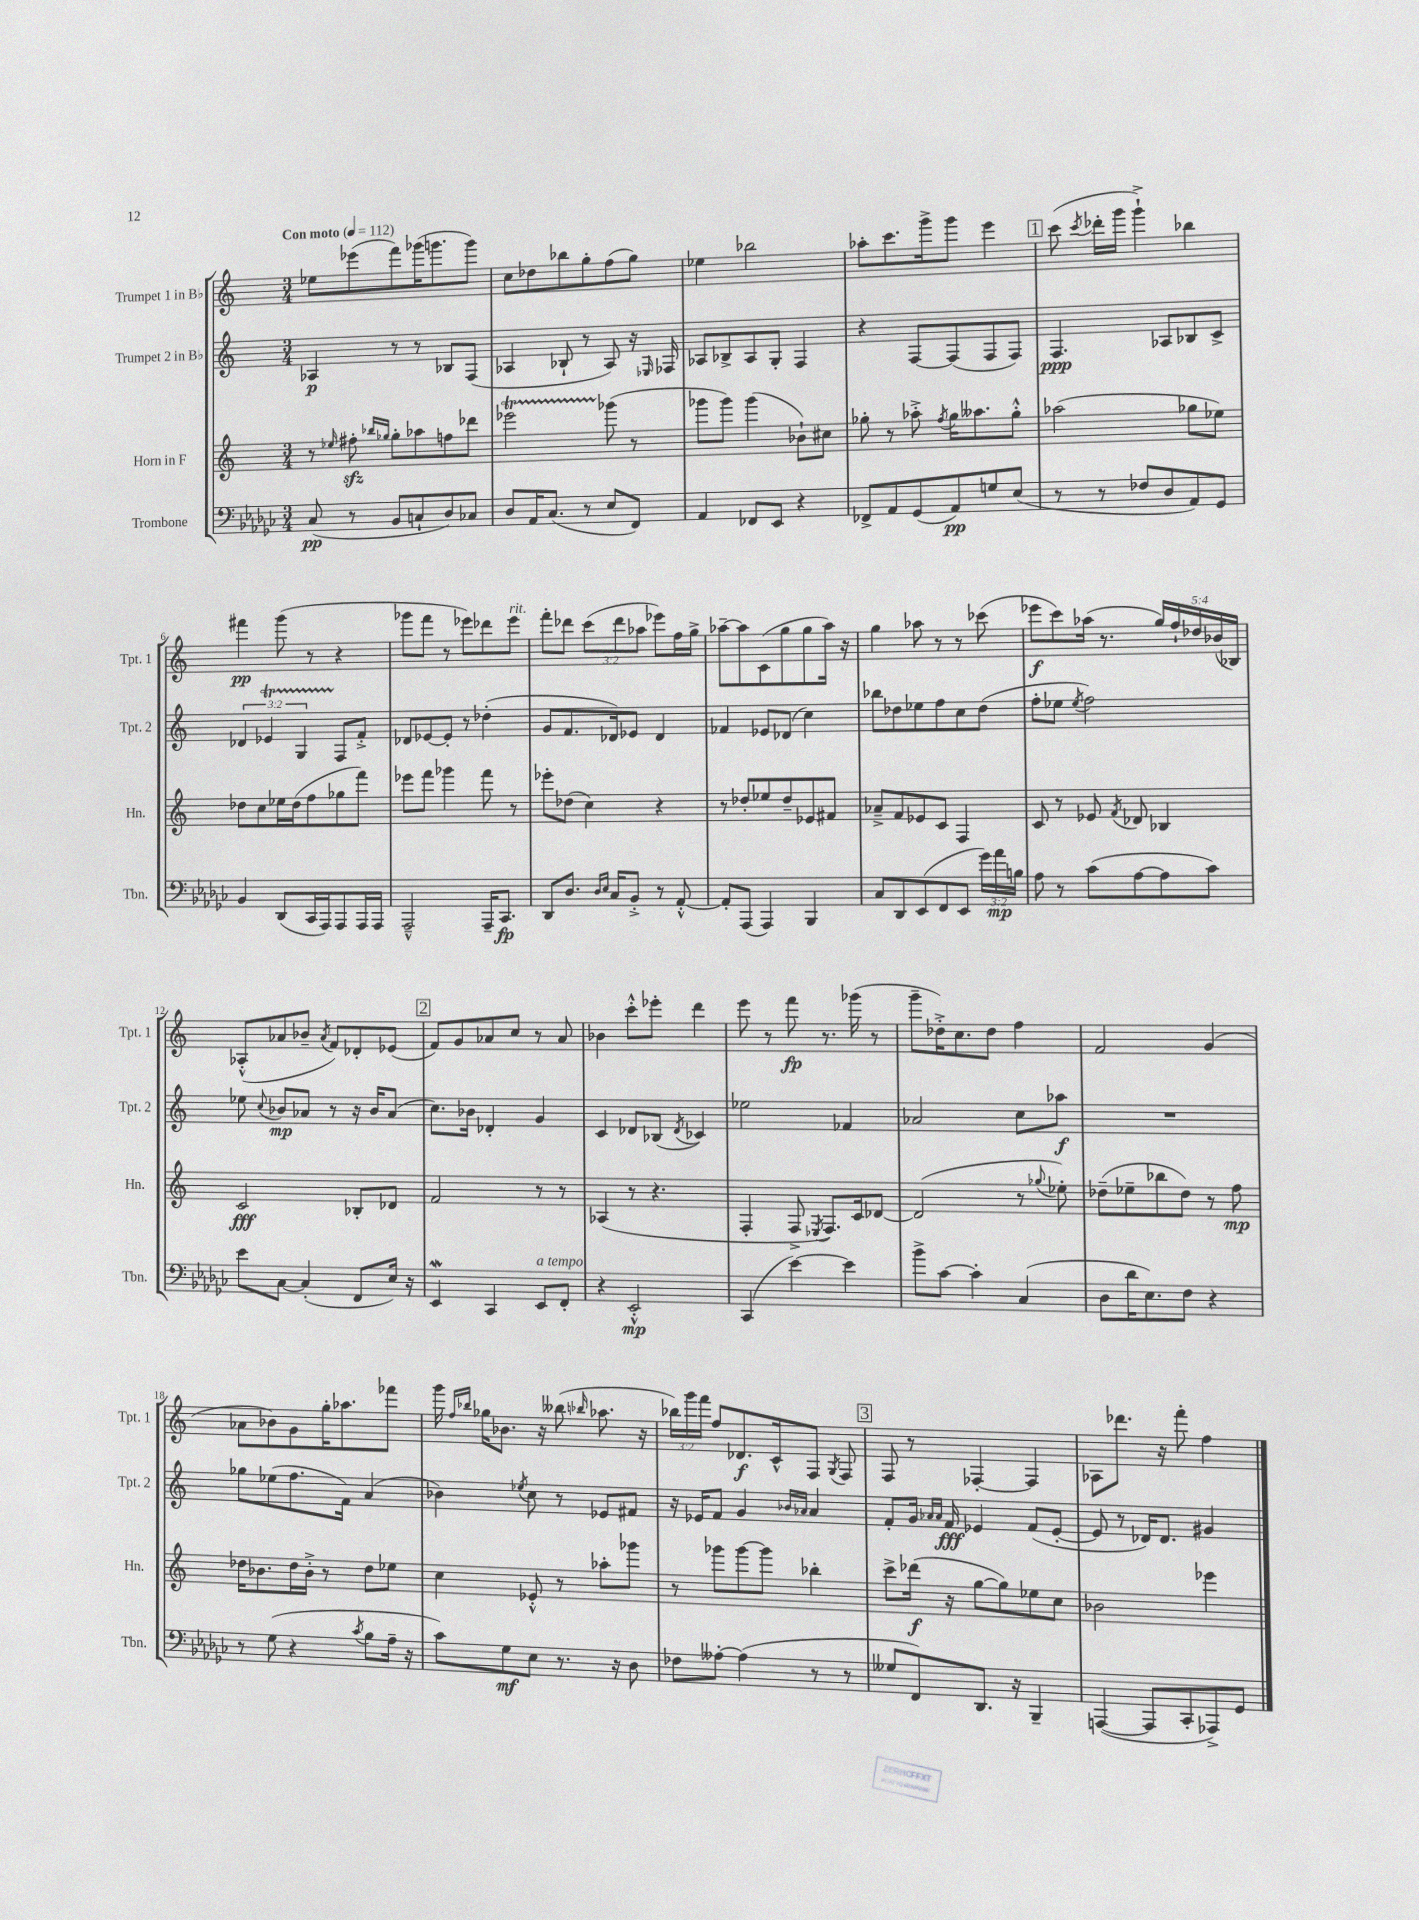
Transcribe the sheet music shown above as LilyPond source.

<<
\new StaffGroup <<
\new Staff = "s0" \with { instrumentName = "Trumpet 1 in Bb" shortInstrumentName = "Tpt. 1" } {
    \clef treble \key c \major \numericTimeSignature \time 3/4 \override Staff.TupletNumber.text = #tuplet-number::calc-fraction-text \tempo "Con moto" 4 = 112
    \autoBeamOff ees''8[ ees'''8( f'''8) ges'''16( g'''8. g'''8]) |
    c''8[ des''8 bes''8 g''8-. f''8( g''8]) |
    ees''4 bes''2 |
    aes''8[-. c'''8. g'''16-> g'''8] e'''4 |
    \mark \markup { \box "1" } c'''8( \acciaccatura { c'''8 } des'''16[-. g'''16] g'''4-!->) bes''4 |
    fis'''4\pp g'''8( r8 r4 |
    ges'''8[ f'''8] r8 ees'''8[) des'''8 ees'''8]^\markup { \italic "rit." } |
    f'''8[-. des'''8] \tuplet 3/2 { c'''8[( des'''8 aes''8] } ees'''8[) f''16 g''16]-> |
    aes''8[~-- aes''8 c'8( g''8 g''8 aes''16]) r16 |
    g''4 aes''8 r8 r8 ces'''8( |
    ees'''8[\f c'''8) aes''16]( r8. \tuplet 5/4 { g''16[) f''16-! des''16 bes'16( bes16]) } |
    aes8[-.-^( aes'8 bes'8]-- \acciaccatura { aes'8 } f'8[) des'8-. ees'8]( |
    \mark \markup { \box "2" } f'8[) g'8 aes'8 c''8] r8 aes'8 |
    bes'4 c'''8[-.-^ ees'''8]-. d'''4 |
    e'''8 r8 f'''8\fp r8. ges'''16( r8 |
    g'''8[-- des''16-.->) c''8. des''8] f''4 |
    f'2 g'4( |
    aes'8[ bes'8) g'8 g''16-. aes''8. fes'''8] |
    g'''16 \grace { f''16[ bes''16] } ges''16[ bes'8.] r16 beses''8( \grace { bes''16 } aes''8. r16 |
    \tuplet 3/2 { bes''16[) g'''16 f'''16] } f''8[ des'8.\f c'16-^ f8] \acciaccatura { g8 } f8 |
    \mark \markup { \box "3" } f8 r8 fes4~-. fes4 |
    aes8[ des'''8.] r16 f'''8-. f''4 \bar "|." |
}
\new Staff = "s1" \with { instrumentName = "Trumpet 2 in Bb" shortInstrumentName = "Tpt. 2" } {
    \clef treble \key c \major \numericTimeSignature \time 3/4 \override Staff.TupletNumber.text = #tuplet-number::calc-fraction-text
    \autoBeamOff aes4\p r8 r8 bes8[ f8]( |
    aes4 bes8-! r8 aes8) r16 \grace { ees16 } fes16 |
    aes8[ bes8-> aes8 g8]-. f4 |
    r4 f8[~ f8( f8 f8]) |
    \mark \markup { \box "1" } f4.\ppp aes8[ bes8 c'8]-> |
    \tuplet 3/2 { des'4 ees'4\startTrillSpan g4 } f8[\stopTrillSpan f'8]-.-> |
    des'8[ ees'8~ ees'8]-. r8 des''4-.( |
    g'8[ f'8. des'16) ees'8] des'4 |
    fes'4 ees'8[ des'8]( c''4) |
    bes''8[ des''8 ees''8 f''8 c''8 des''8]( |
    f''8[-. ees''8] \acciaccatura { ees''8 } f''2) |
    ees''8 \appoggiatura { c''8 } bes'8[\mp aes'8] r8 r16 bes'16[ aes'8]( |
    \mark \markup { \box "2" } c''8.[) bes'16] des'4-. g'4 |
    c'4 des'8[ bes8]( \acciaccatura { des'8 } ces'4) |
    ees''2 fes'4 |
    aes'2 c''8[ aes''8]\f |
    R2. |
    ges''8[ ees''8( f''8. f'16]) a'4( |
    bes'4) \acciaccatura { ees''8 } c''8 r8 ees'8[ fis'8] |
    r16 ees'16[ f'8] g'4 \grace { bes'16[ aes'16] } aes'4 |
    \mark \markup { \box "3" } f'8[-. g'16] \grace { aes'16[ aes'16] } f'16\fff ees'4 f'8[( ees'8]~-. |
    ees'8 r8 des'16[) des'8.] gis'4 \bar "|." |
}
\new Staff = "s2" \with { instrumentName = "Horn in F" shortInstrumentName = "Hn." } {
    \clef treble \key c \major \numericTimeSignature \time 3/4
    \autoBeamOff r8 \grace { ees''16 } fis''8-.\sfz \grace { bes''16[ ges''16] } ges''8[-. aes''8 f''8 des'''8] |
    ees'''2\startTrillSpan ges'''8\stopTrillSpan( r8 |
    ges'''8[ ges'''8]) ges'''4( bes'8[-!) cis''8] |
    ges''8-. r8 aes''8-.-> \acciaccatura { f''8 } ges''16[ aeses''8. ges''8]-.-^ |
    \mark \markup { \box "1" } aes''2( ges''8[ ees''8]) |
    des''8[ c''8 ees''16 des''16( f''8 ges''8 f'''8]) |
    ees'''8[ f'''8] ges'''4 f'''8 r8 |
    ees'''8[-. des''8]( c''4) r4 |
    r8 des''8[-. ees''8 des''8-- ees'8 fis'8] |
    aes'8[---> f'8 ees'8 c'8] f4 |
    c'8 r8 ees'8 \acciaccatura { f'8 } des'8 bes4 |
    c'2\fff bes8[-. des'8] |
    \mark \markup { \box "2" } f'2 r8 r8 |
    aes4( r8 r4. |
    f4-. f8-> \acciaccatura { ees8 } f8.[) c'16 des'8]~ |
    des'2( r8 \appoggiatura { ges''8 } ees''8-.) |
    des''8[--( ees''8-- bes''8 des''8]) r8 f''8\mp |
    des''16[ bes'8. des''16 bes'16]-.-> r8 des''8[ ees''8] |
    c''4 ees'8-.-^ r8 aes''8[-. ges'''8] |
    r8 ges'''8[ ges'''8~ ges'''8] bes''4-. |
    \mark \markup { \box "3" } c'''8[-> des'''16]\f( r16 g''8[~ g''8) ees''8 c''8] |
    bes'2 ees'''4 \bar "|." |
}
\new Staff = "s3" \with { instrumentName = "Trombone" shortInstrumentName = "Tbn." } {
    \clef bass \key ges \major \numericTimeSignature \time 3/4 \override Staff.TupletNumber.text = #tuplet-number::calc-fraction-text
    \autoBeamOff ces8\pp( r8 bes,8[ c8-! des8) ces8] |
    des8[ aes,16 ces8.]( r8 ees8[ f,8]) |
    aes,4 fes,8[ ees,8] r4 |
    fes,8[-> aes,8 ges,8( aes,8\pp) g8 ees8]( |
    \mark \markup { \box "1" } r8 r8 fes8[ des8 aes,8) ges,8] |
    bes,4 des,8[( ces,16 aes,,16) aes,,8 aes,,16 aes,,16] |
    aes,,2---^ aes,,16[-- ces,8.]\fp |
    des,8[ des8.] \grace { des16[ ees16] } ces16[ bes,8]-.-> r8 aes,8~-.-^ |
    aes,8[-. aes,,8]( aes,,4) bes,,4 |
    ces8[ des,8 ees,8( f,8 ees,8] \tuplet 3/2 { ges'16[) aes'16\mp b16] } |
    aes8 r8 ces'8[( aes8~ aes8 ces'8]) |
    ees'8[ ces8]~ ces4-.( f,8[ ees16]) r16 |
    \mark \markup { \box "2" } ees,4\mordent ces,4 ees,8[^\markup { \italic "a tempo" } f,8]-. |
    r4 ees,2-.-^\mp |
    ces,4( ees'4~) ees'4 |
    bes'8[-> ces'8]~ ces'4-. ces4( |
    des8[ des'16 ees8.) f8] r4 |
    r8 ges8( r4 \acciaccatura { ces'8 } bes8[ aes16]-- r16 |
    ces'8[) ges8\mf ees8] r8. r16 des8 |
    fes8[ aeses8]~-. aeses4( r8 r8 |
    \mark \markup { \box "3" } geses8[ f,8) des,8.] r16 bes,,4-- |
    a,,4~( a,,8[ ces,8-. aes,,8->) ges,8] \bar "|." |
}
>>
>>
